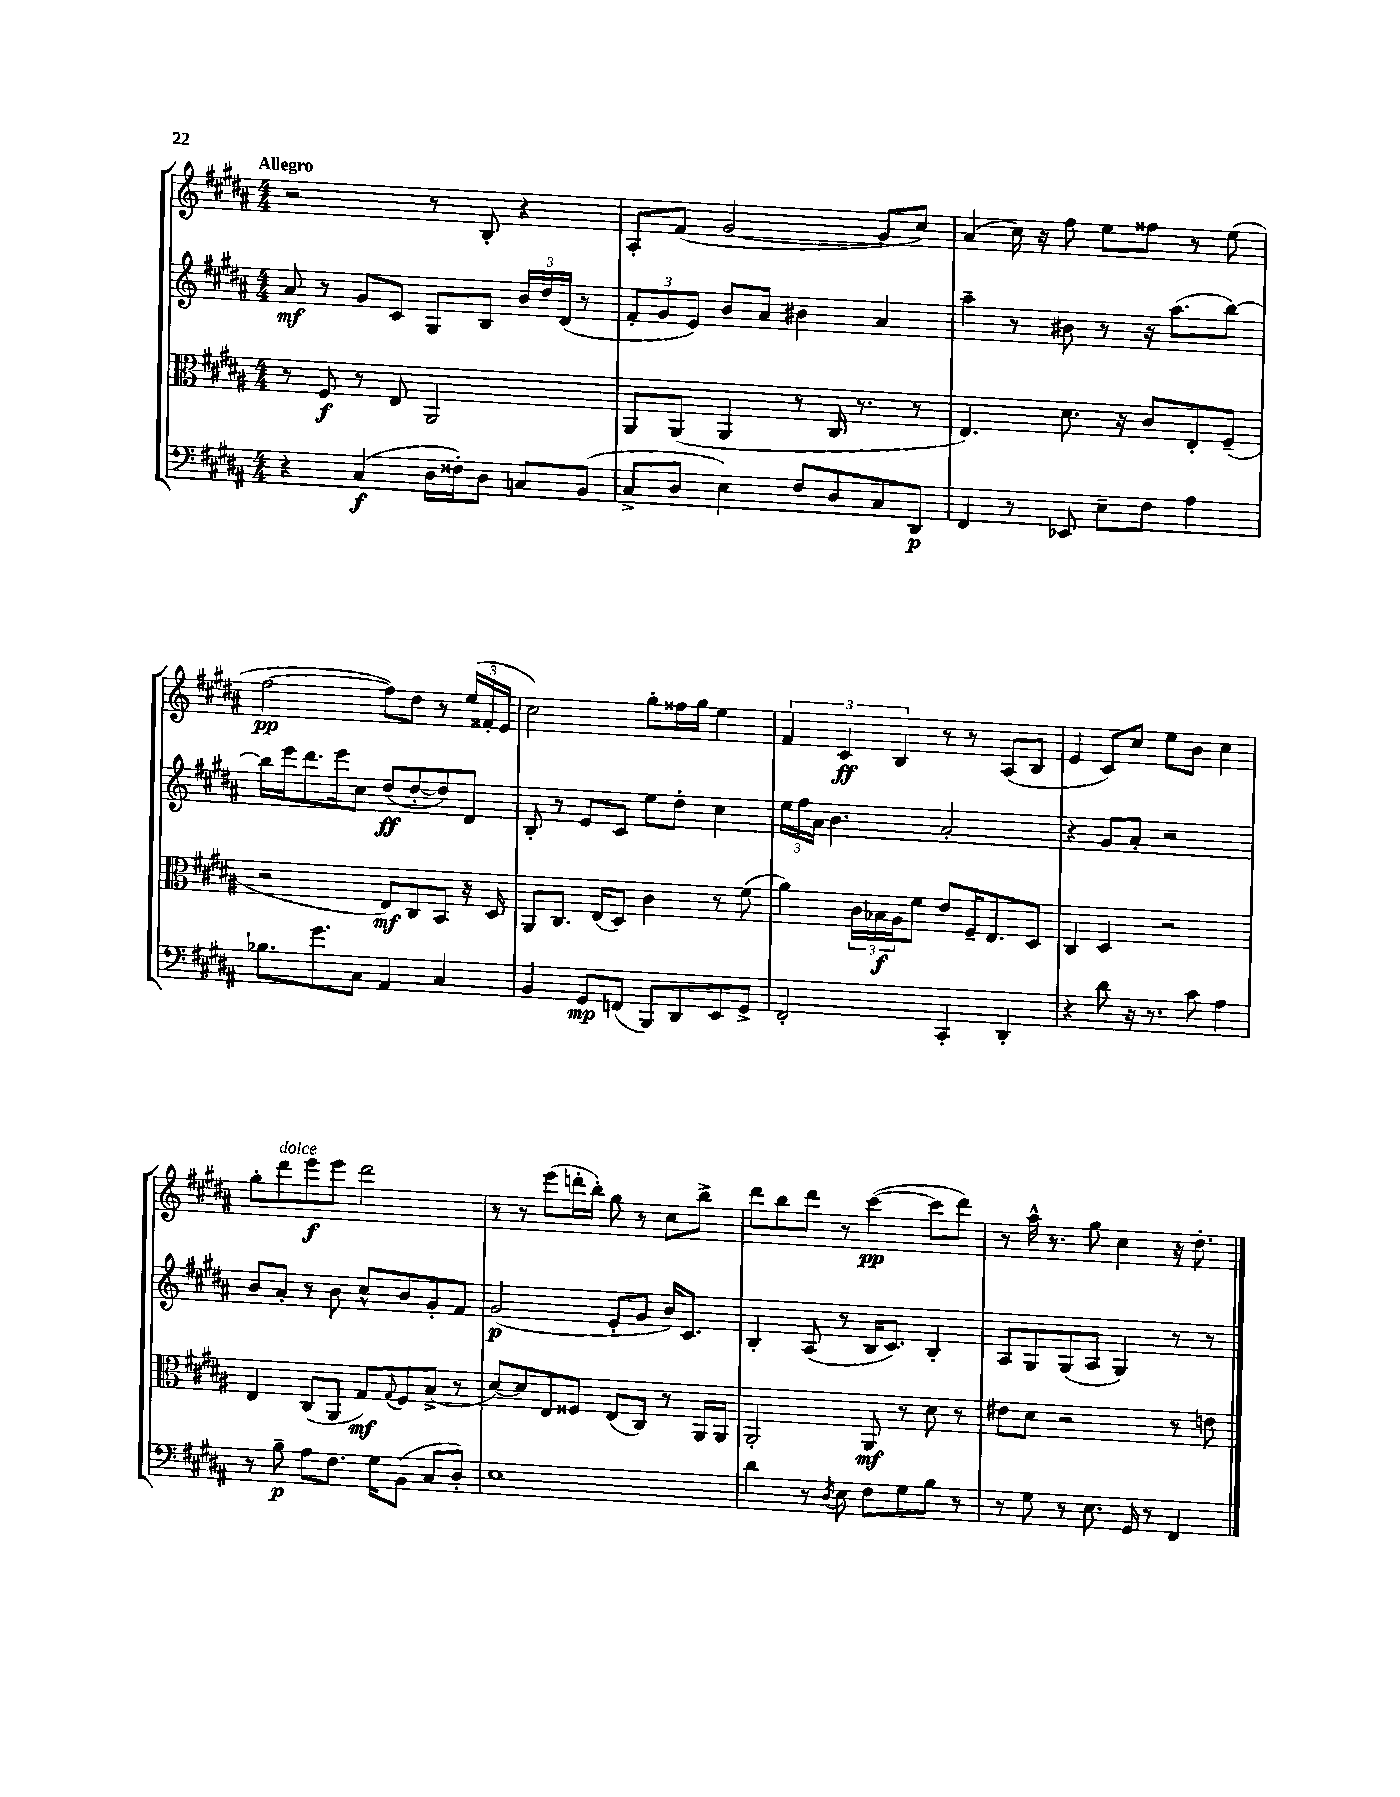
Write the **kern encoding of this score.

**kern	**kern	**kern	**kern
*staff4	*staff3	*staff2	*staff1
*clefF4	*clefC3	*clefG2	*clefG2
*k[f#c#g#d#a#]	*k[f#c#g#d#a#]	*k[f#c#g#d#a#]	*k[f#c#g#d#a#]
*M4/4	*M4/4	*M4/4	*M4/4
4r	8r	8a#	2r
.	8F#	8r	.
(4C#	8r	8g#	.
.	8E	8c#	.
16D#	2AA#	8G#	8r
16F##')	.	.	.
8D#	.	8B	8B'
8C	.	24b	4r
.	.	24dd#	.
.	.	(24d#	.
(8BB	.	8r	.
=	=	=	=
8C#^	8AA#	12f#'	8A#'
.	.	12g#	.
8D#	(8AA#	.	(8f#
.	.	12e)	.
4E)	4AA#	8b	[2g#
.	.	8a#	.
8F#	8r	4b#	.
8D#	16C#	.	.
.	8.r	.	.
8C#	.	4a#	8g#]
8DD#	8r	.	8cc#)
=	=	=	=
4FF#	4.E)	4aa#~	(4a#
8r	.	8r	16cc#)
.	.	.	16r
8EE-	8.d#	8b#	8ff#
8E~	.	8r	8ee
.	16r	.	.
8F#	8c#	16r	8ff##
.	.	(8.aa#	.
4A#	8E'	.	8r
.	(8F#~	[8bb)	(8ee
=	=	=	=
8.B-	2r	16bb]	[2ff#
.	.	16eee	.
.	.	8.ddd#	.
8.g#	.	.	.
.	.	16eee	.
8C#	.	8cc#	.
4AA#	8E)	(8dd#	8ff#])
.	8C#	[8dd#'	8dd#
4C#	8BB	8dd#])	8r
.	16r	8d#	(24ee
.	.	.	24f##'
.	16D#	.	.
.	.	.	24e
=	=	=	=
4BB	8AA#	8B'	2cc#)
.	8.C#	8r	.
8GG#	.	8e	.
.	(16E	.	.
(8FF	8D#)	8c#	.
8BBB)	4c#	8ee	8gg#'
8DD#	.	8dd#'	16ff##
.	.	.	16gg#
8EE	8r	4cc#	4ee
8GG#^	(8f#	.	.
=	=	=	=
2FF#'	4a#)	24ee	6f#
.	.	24ff#	.
.	.	24a#	.
.	.	4.b	.
.	.	.	6c#
.	24c#	.	.
.	24B-	.	.
.	24A#	.	6B
.	8f#	.	.
4CC#'	8e	2a#'	8r
.	16F#~	.	8r
.	8.E	.	.
4DD#'	.	.	(8A#
.	8D#	.	8B
=	=	=	=
4r	4C#	4r	4e
8d#	4D#	8g#	8c#)
16r	.	8a#'	8cc#
8.r	.	.	.
.	2r	2r	8ee
8c#	.	.	8b
4A#	.	.	4cc#
=	=	=	=
8r	4E	8b	8gg#'
8B~	.	8a#'	8ddd#
8A#	(8C#	8r	8eee
8.F#	8AA#	8b	8eee
.	8G#)	8cc#^^	2ddd#
16G#	.	.	.
.	8qqG#	.	.
(8BB	8F#	8b	.
8C#	(8B^	8g#'	.
8D#')	8r	8f#	.
=	=	=	=
1E	[8d#)	(2g#	8r
.	8d#]	.	8r
.	8E	.	(8eee
.	8F##	.	16ddd'
.	.	.	16bb')
.	(8E	8e'	8gg#
.	8C#)	8g#	8r
.	8r	16b)	8cc#
.	.	8.c#	.
.	16AA#	.	8bb^
.	16AA#	.	.
=	=	=	=
4d#	2AA#'	4B'	8ddd#
.	.	.	8bb
8r	.	(8A#	8ddd#
8qD#	.	.	.
8E	.	8r	8r
8F#	8AA#	16B	([4ccc#
.	.	8.c#)	.
8G#	8r	.	.
8B	8d#	4B'	8ccc#]
8r	8r	.	8ddd#)
=	=	=	=
8r	8e#	8A#	8r
8G#	8d#	8G#	16aa#^^
.	.	.	8.r
8r	2r	(8G#	.
8.E	.	8A#	8gg#
.	.	4G#)	4cc#
16GG#	.	.	.
8r	.	.	.
4FF#	8r	8r	16r
.	.	.	8.dd#'
.	8e	8r	.
==	==	==	==
*-	*-	*-	*-
